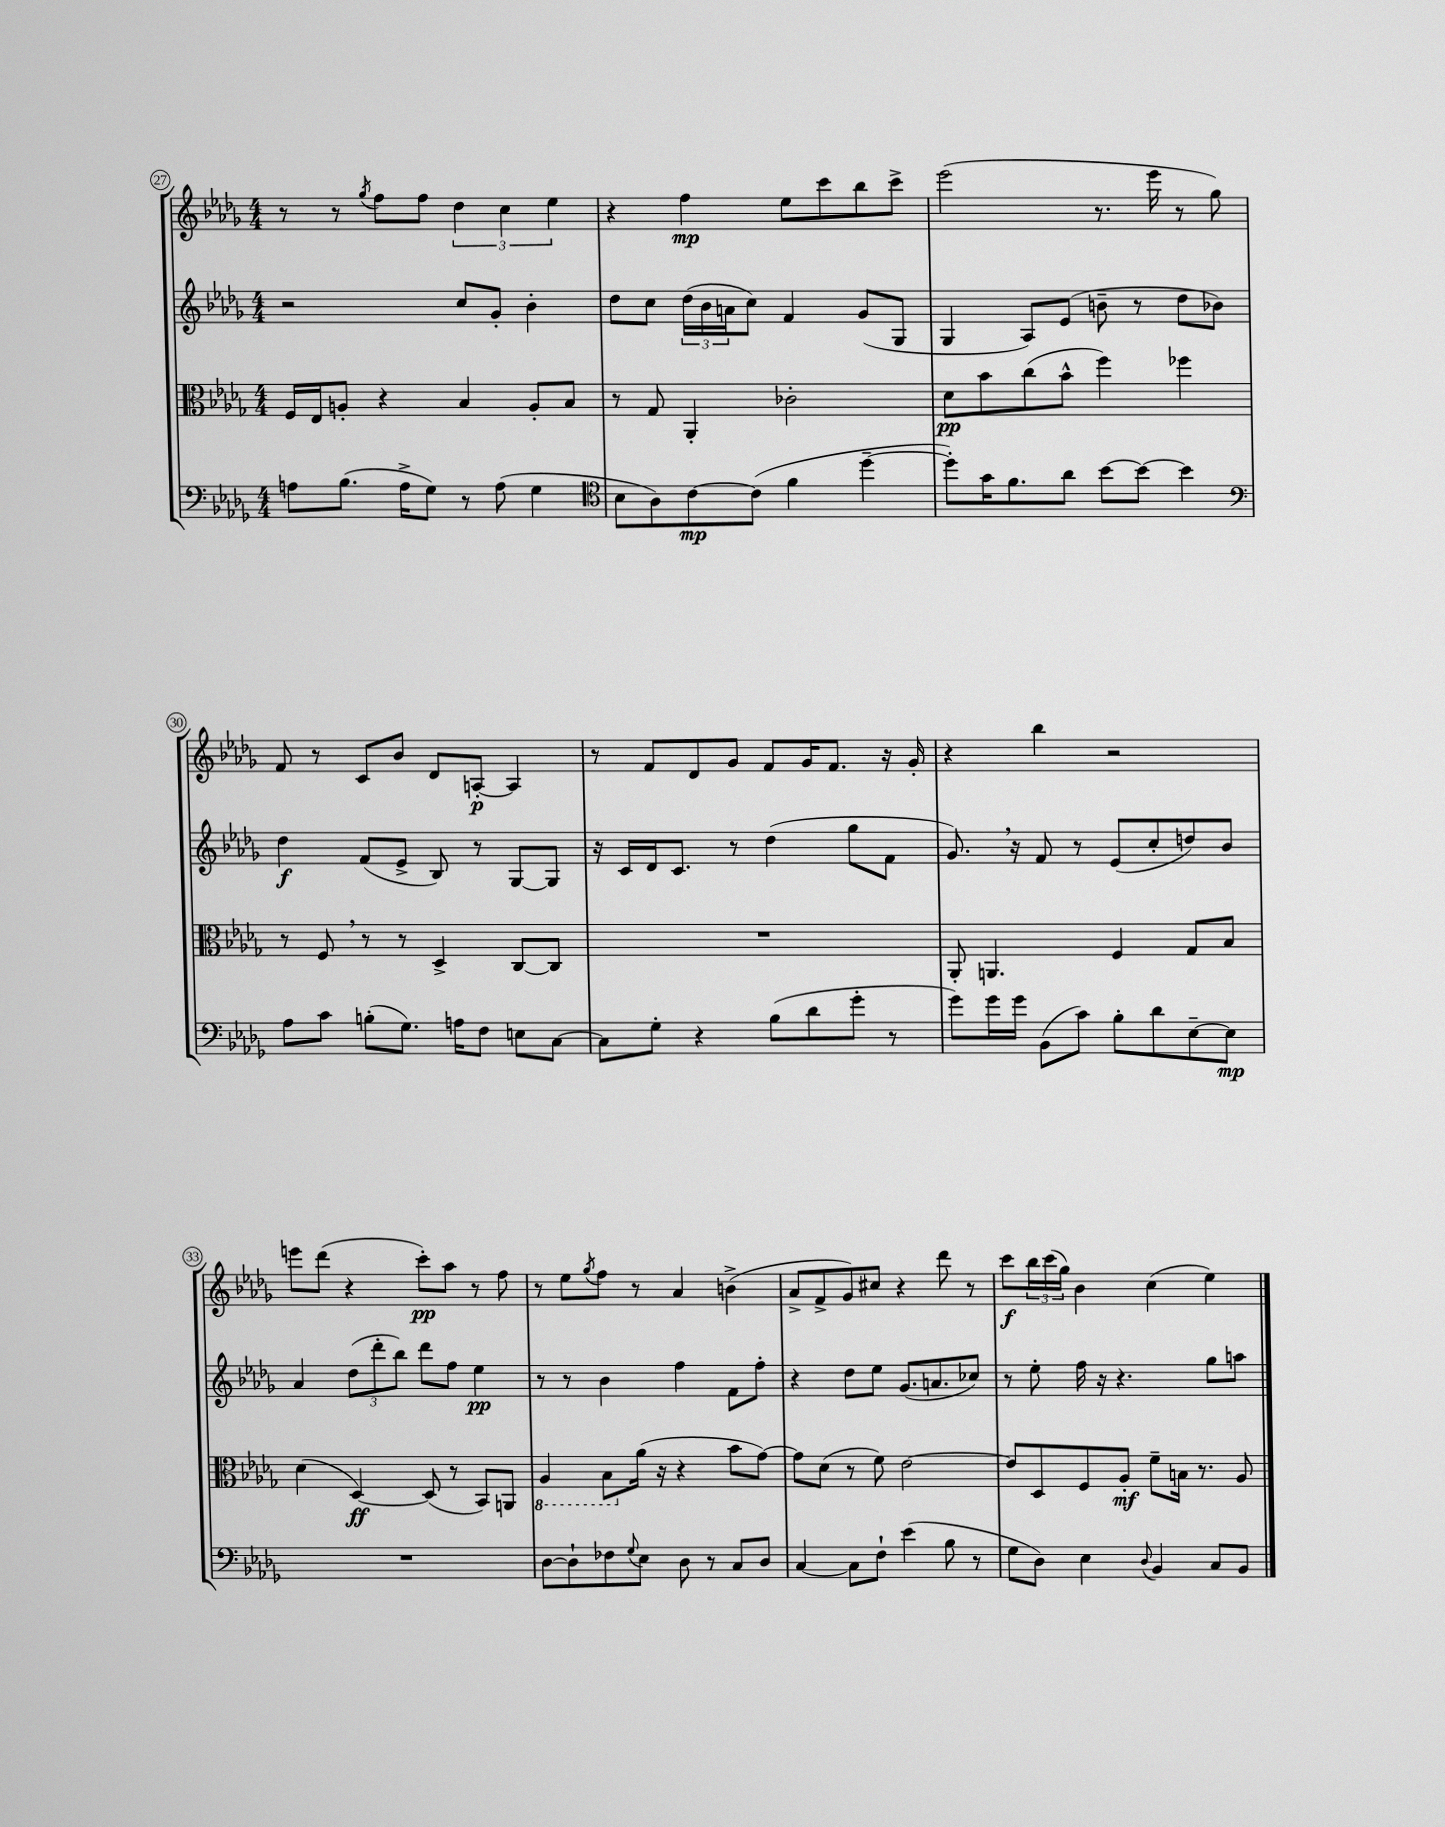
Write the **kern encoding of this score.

**kern	**kern	**kern	**kern
*staff4	*staff3	*staff2	*staff1
*clefF4	*clefC3	*clefG2	*clefG2
*k[b-e-a-d-g-]	*k[b-e-a-d-g-]	*k[b-e-a-d-g-]	*k[b-e-a-d-g-]
*M4/4	*M4/4	*M4/4	*M4/4
8A	16F	2r	8r
.	16E-	.	.
(8.B-	8A'	.	8r
.	.	.	8qgg-
.	4r	.	8ff
16A^	.	.	.
8G-)	.	.	8ff
8r	4B-	8cc	6dd-
(8A	.	8g-'	.
.	.	.	6cc
4G-	8A'	4b-'	.
.	.	.	6ee-
.	8B-	.	.
=	=	=	=
*clefC4	*	*	*
8B-	8r	8dd-	4r
8A-)	8G-	8cc	.
[8c	4AA-'	(24dd-	4ff
.	.	24b-	.
.	.	24a	.
(8c]	.	8cc)	.
4f	2c-'	4f	8ee-
.	.	.	8ccc
[4dd-~	.	(8g-	8bb-
.	.	8G-	8ccc^
=	=	=	=
8dd-'])	8d-	4G-	(2eee-
16g-	8b-	.	.
8.f	.	.	.
.	(8cc	8A-)	.
8a-	8b-^^	(8e-	.
[8b-	4ff)	8b~	8.r
8b-_	.	8r	.
.	.	.	16eee-
4b-]	4ff-	8dd-	8r
.	.	8b-)	8gg-)
=	=	=	=
*clefF4	*	*	*
8A-	8r	4dd-	8f
8c	8F	.	8r
(8B'	8r	(8f	8c
8.G-)	8r	8e-^	8b-
.	4D-^	8B-)	8d-
16A	.	.	.
8F	.	8r	[8A'
8E	[8C	[8G-	4A]
[8C	8C]	8G-]	.
=	=	=	=
8C]	1r	16r	8r
.	.	16c	.
8G-'	.	16d-	8f
.	.	8.c	.
4r	.	.	8d-
.	.	8r	8g-
(8B-	.	(4dd-	8f
8d-	.	.	16g-
.	.	.	8.f
8g-'	.	8gg-	.
8r	.	8f	16r
.	.	.	16g-'
=	=	=	=
8g-)	8AA-'	8.g-)	4r
16g-	4.AA	.	.
16g-	.	16r	.
(8BB-	.	8f	4bb-
8c)	.	8r	.
8B-'	4F	(8e-	2r
8d-	.	8cc'	.
[8E-~	8G-	8dd)	.
8E-]	8B-	8b-	.
=	=	=	=
1r	(4d-	4a-	8eee
.	.	.	(8ddd-
.	[4D-)	(12dd-	4r
.	.	12ddd-'	.
.	.	12bb-)	.
.	(8D-]	8ddd-	8ccc')
.	8r	8ff	8aa-
.	8BB-)	4ee-	8r
.	8AA	.	8ff
=	=	=	=
[8D-	4AA-	8r	8r
8D-`]	.	8r	8ee-
.	.	.	8qgg-
8F-	8BB-	4b-	8ff
8qqG-	.	.	.
8E-	(16a-	.	8r
.	16r	.	.
8D-	4r	4ff	4a-
8r	.	.	.
8C	8b-	8f	(4b^
8D-	[8g-)	8ff'	.
=	=	=	=
[4C	8g-]	4r	8a-^
.	(8d-	.	8f^
8C]	8r	8dd-	8g-)
8F`	8f)	8ee-	8cc#
(4e-	[2e-	(8.g-	4r
.	.	8.a	.
8B-	.	.	8ddd-
8r	.	8cc-)	8r
=	=	=	=
8G-	8e-]	8r	8ccc
8D-)	8D-	8ee-'	24bb-
.	.	.	(24ccc
.	.	.	24gg-)
4E-	8F	16ff	4b-
.	.	16r	.
.	8A-'	4.r	.
8qqD-	.	.	.
4BB-	8f~	.	(4cc
.	16B	.	.
.	8.r	.	.
8C	.	8gg-	4ee-)
8BB-	8A-	8aa	.
==	==	==	==
*-	*-	*-	*-
